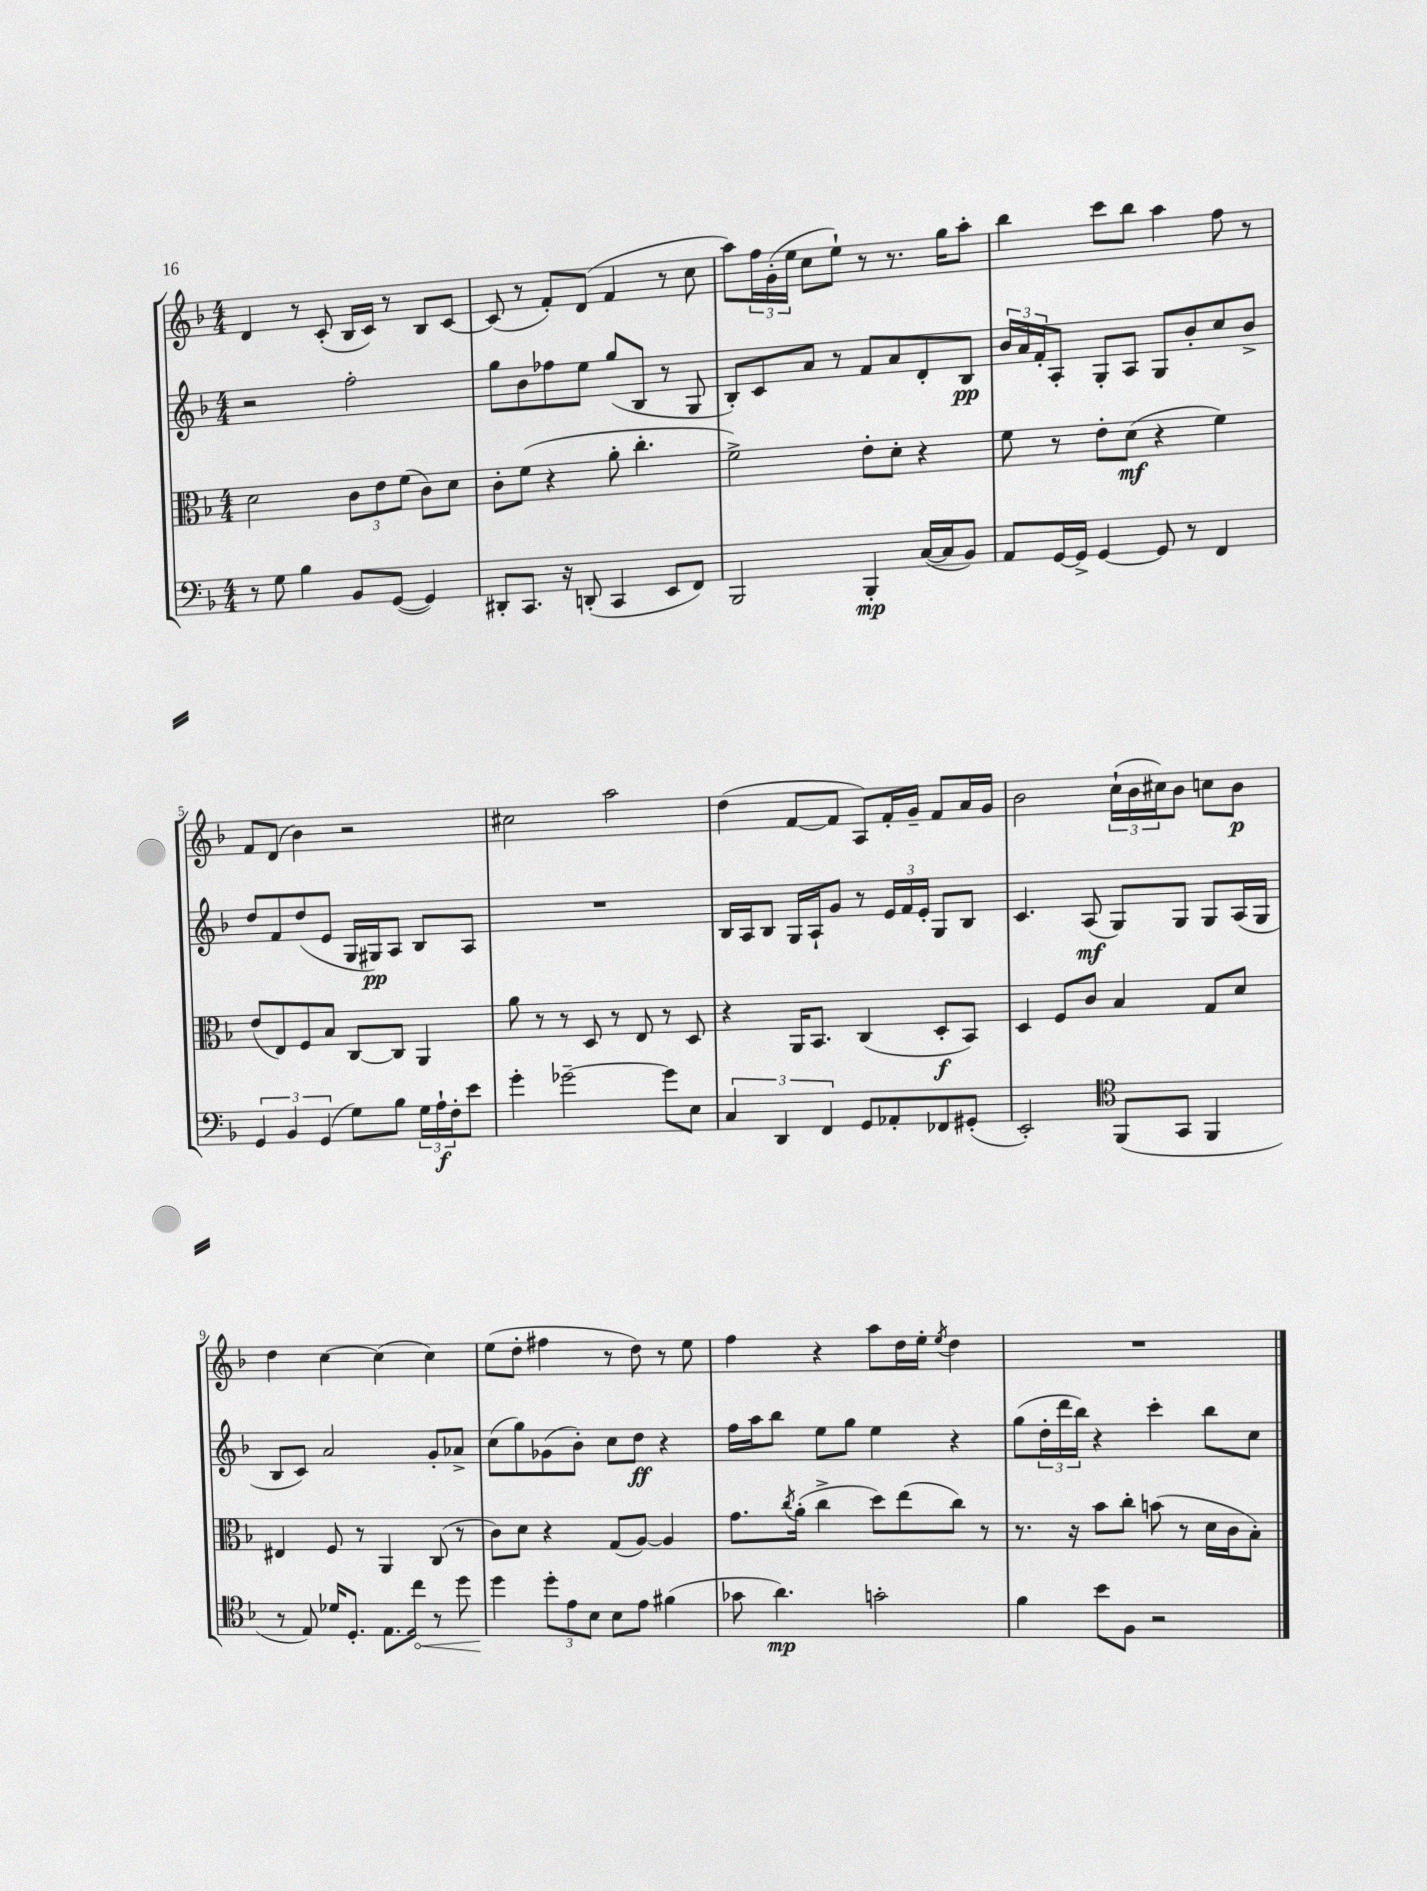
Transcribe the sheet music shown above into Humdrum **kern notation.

**kern	**dynam	**kern	**dynam	**kern	**dynam	**kern	**dynam
*part4	*part4	*part3	*part3	*part2	*part2	*part1	*part1
*staff4	*staff4	*staff3	*staff3	*staff2	*staff2	*staff1	*staff1
*clefF4	*	*clefC3	*	*clefG2	*	*clefG2	*
*k[b-]	*	*k[b-]	*	*k[b-]	*	*k[b-]	*
*M4/4	*	*M4/4	*	*M4/4	*	*M4/4	*
=1	=1	=1	=1	=1	=1	=1	=1
8r	.	2d\	.	2r	.	4d/	.
8G\	.	.	.	.	.	.	.
4B-\	.	.	.	.	.	8r	.
.	.	.	.	.	.	(8c'/	.
8BB-/L	.	12c\L	.	2ff'\	.	16B-/LL	.
.	.	.	.	.	.	16c/JJ)	.
.	.	12e\	.	.	.	.	.
([8GG/J	.	.	.	.	.	8r	.
.	.	(12f\J	.	.	.	.	.
4GG/])	.	8c\L)	.	.	.	8B-/L	.
.	.	8d\J	.	.	.	[8c/J	.
=2	=2	=2	=2	=2	=2	=2	=2
8DD#X'/L	.	8c'\L	.	8gg\L	.	(8c/]	.
8.CC/J	.	(8f\J	.	8b-\	.	8r	.
.	.	4r	.	8ff-X\	.	8f'/L)	.
16r	.	.	.	.	.	.	.
(8DDn'/	.	.	.	8ee\J	.	(8d/J	.
4CC/	.	8a'\	.	(8gg/L	.	4f/	.
.	.	4.cc'\	.	8B-/J	.	.	.
8EE/L	.	.	.	8r	.	8r	.
8FF/J)	.	.	.	8G/	.	8cc\	.
=3	=3	=3	=3	=3	=3	=3	=3
2BBB-/	.	2f^\)	.	8B-'/L)	.	8aa\L)	.
.	.	.	.	8c/	.	24ff\L	.
.	.	.	.	.	.	(24g'\	.
.	.	.	.	.	.	24ee\JJ	.
.	.	.	.	8a/J	.	8cc\L	.
.	.	.	.	8r	.	8ee`\J)	.
4BBB-'/	mp	8e'\L	.	8f/L	.	8r	.
.	.	8d'\J	.	8a/	.	8.r	.
([16C/LL	.	4r	.	8d'/	.	.	.
16C/J]	.	.	.	.	.	16gg\KL	.
8BB-/J)	.	.	.	8B-/J	pp	8aa'\J	.
=4	=4	=4	=4	=4	=4	=4	=4
8AA/L	.	8f\	.	24b-/LL	.	4bb-\	.
.	.	.	.	24a/	.	.	.
.	.	.	.	24f'/J	.	.	.
[16GG/L	.	8r	.	8A'/J	.	.	.
16GG^/JJ]	.	.	.	.	.	.	.
[4GG/	.	8e'\L	.	8G'/L	.	8ccc\L	.
.	.	(8d\J	mf	8A/J	.	8bb-\J	.
8GG/]	.	4r	.	8G/L	.	4aa\	.
8r	.	.	.	8b-'/	.	.	.
4FF/	.	4f\)	.	8cc/	.	8ff\	.
.	.	.	.	8b-^/J	.	8r	.
!!LO:LB:g=z
=5	=5	=5	=5	=5	=5	=5	=5
6GG/	.	(8e/L	.	8dd/L	.	8f/L	.
.	.	8E/)	.	8f/	.	(8d/J	.
6BB-/	.	.	.	.	.	.	.
.	.	8F/	.	(8dd/	.	4b-\)	.
(6GG/	.	.	.	.	.	.	.
.	.	8B-/J	.	8e/J	.	.	.
8G\L)	.	[8C/L	.	16G/LL	.	2r	.
.	.	.	.	16G#X/J)	pp	.	.
8B-\J	.	8C/J]	.	8A/J	.	.	.
24G\LL	.	4AA/	.	8B-/L	.	.	.
24A`\	f	.	.	.	.	.	.
24F'\J	.	.	.	.	.	.	.
8e\J	.	.	.	8A/J	.	.	.
=6	=6	=6	=6	=6	=6	=6	=6
4g'\	.	8a\	.	1r	.	2cc#X\	.
.	.	8r	.	.	.	.	.
[2g-X~\	.	8r	.	.	.	.	.
.	.	8D/	.	.	.	.	.
.	.	8r	.	.	.	2aa\	.
.	.	8E/	.	.	.	.	.
8g-\L]	.	8r	.	.	.	.	.
8E\J	.	8D/	.	.	.	.	.
=7	=7	=7	=7	=7	=7	=7	=7
6C/	.	4r	.	16B-/LL	.	(4dd\	.
.	.	.	.	16A/J	.	.	.
.	.	.	.	8B-/J	.	.	.
6DD/	.	.	.	.	.	.	.
.	.	16AA/KL	.	16G/LL	.	[8f/L	.
.	.	8.BB-/J	.	16A`/J	.	.	.
6FF/	.	.	.	.	.	.	.
.	.	.	.	8g/J	.	8f/J]	.
8GG/L	.	(4C/	.	8r	.	8A/L)	.
8AA-X'/	.	.	.	24e/LL	.	16f'/L	.
.	.	.	.	24f/	.	.	.
.	.	.	.	.	.	16g~/JJ	.
.	.	.	.	24e'/JJ	.	.	.
8FF-X/	.	8D'/L	f	8G/L	.	8f/L	.
(8GG#X'/J	.	8BB-/J)	.	8B-/J	.	16a/L	.
.	.	.	.	.	.	16g/JJ	.
=8	=8	=8	=8	=8	=8	=8	=8
2EE'/)	.	4D/	.	4.c/	.	2b-\	.
.	.	8F/L	.	.	.	.	.
.	.	8c/J	.	(8A/	mf	.	.
*clefC4	*	*	*	*	*	*	*
(8FF/L	.	4B-/	.	8G/L)	.	(24cc`\LL	.
.	.	.	.	.	.	24b-\	.
.	.	.	.	.	.	24cc#X\J)	.
8GG/J	.	.	.	8G/J	.	8b-\J	.
4FF/	.	8G/L	.	8G/L	.	8ccn\L	.
.	.	8d/J	.	(16A/L	.	8b-\J	p
.	.	.	.	16G/JJ	.	.	.
!!LO:LB:g=z
=9	=9	=9	=9	=9	=9	=9	=9
8r	.	4E#X/	.	8B-/L	.	4dd\	.
8E/)	.	.	.	8c/J)	.	.	.
16d-X/KL	.	8F/	.	2a/	.	[4cc\	.
8.D'/J	.	.	.	.	.	.	.
.	.	8r	.	.	.	.	.
8.E\L	.	4AA/	.	.	.	(4cc\]	.
!	!LO:HP:b	!	!	!	!	!	!
16cc\Jk	<	.	.	.	.	.	.
8r	.	(8C/	.	8g'/L	.	4cc\)	.
8dd\	.	8r	.	8a-X^/J	.	.	.
=10	=10	=10	=10	=10	=10	=10	=10
4dd\	.	8c\L)	.	(8cc\L	.	(8ee\L	.
.	.	8d\J	.	8gg\)	.	8dd'\J	.
12dd'\L	[	4r	.	(8g-X\	.	4ff#X\	.
12e\	.	.	.	.	.	.	.
.	.	.	.	8b-'\J)	.	.	.
12B-\J	.	.	.	.	.	.	.
8B-\L	.	(8G/L	.	8cc\L	.	8r	.
8e\J	.	[8A/J)	.	8dd\J	ff	8dd\)	.
(4f#X\	.	4A/]	.	4r	.	8r	.
.	.	.	.	.	.	8ee\	.
=11	=11	=11	=11	=11	=11	=11	=11
8g-X\	.	8.g\L	.	16ff\LL	.	4ff\	.
.	.	.	.	16aa\J	.	.	.
4.a\)	mp	.	.	8bb-\J	.	.	.
.	.	8qcc/	.	.	.	.	.
.	.	(16a'\Jk	.	.	.	.	.
.	.	4cc^\	.	8ee\L	.	4r	.
.	.	.	.	8gg\J	.	.	.
2gn'\	.	8dd\L)	.	4ee\	.	8aa\L	.
.	.	(8ee\	.	.	.	16dd\L	.
.	.	.	.	.	.	16ee'\JJ	.
.	.	.	.	.	.	8qee/	.
.	.	8cc\J)	.	4r	.	4dd\	.
.	.	8r	.	.	.	.	.
=12	=12	=12	=12	=12	=12	=12	=12
4f\	.	8.r	.	(8gg\L	.	1r	.
.	.	.	.	24dd'\L	.	.	.
.	.	.	.	24ddd\	.	.	.
.	.	16r	.	.	.	.	.
.	.	.	.	24bb-\JJ)	.	.	.
8b-\L	.	8b-\L	.	4r	.	.	.
8F\J	.	8cc'\J	.	.	.	.	.
2r	.	(8bn\	.	4ccc'\	.	.	.
.	.	8r	.	.	.	.	.
.	.	16d\LL	.	8bb-\L	.	.	.
.	.	16c\J	.	.	.	.	.
.	.	8B-'\J)	.	8cc\J	.	.	.
==	==	==	==	==	==	==	==
*-	*-	*-	*-	*-	*-	*-	*-
